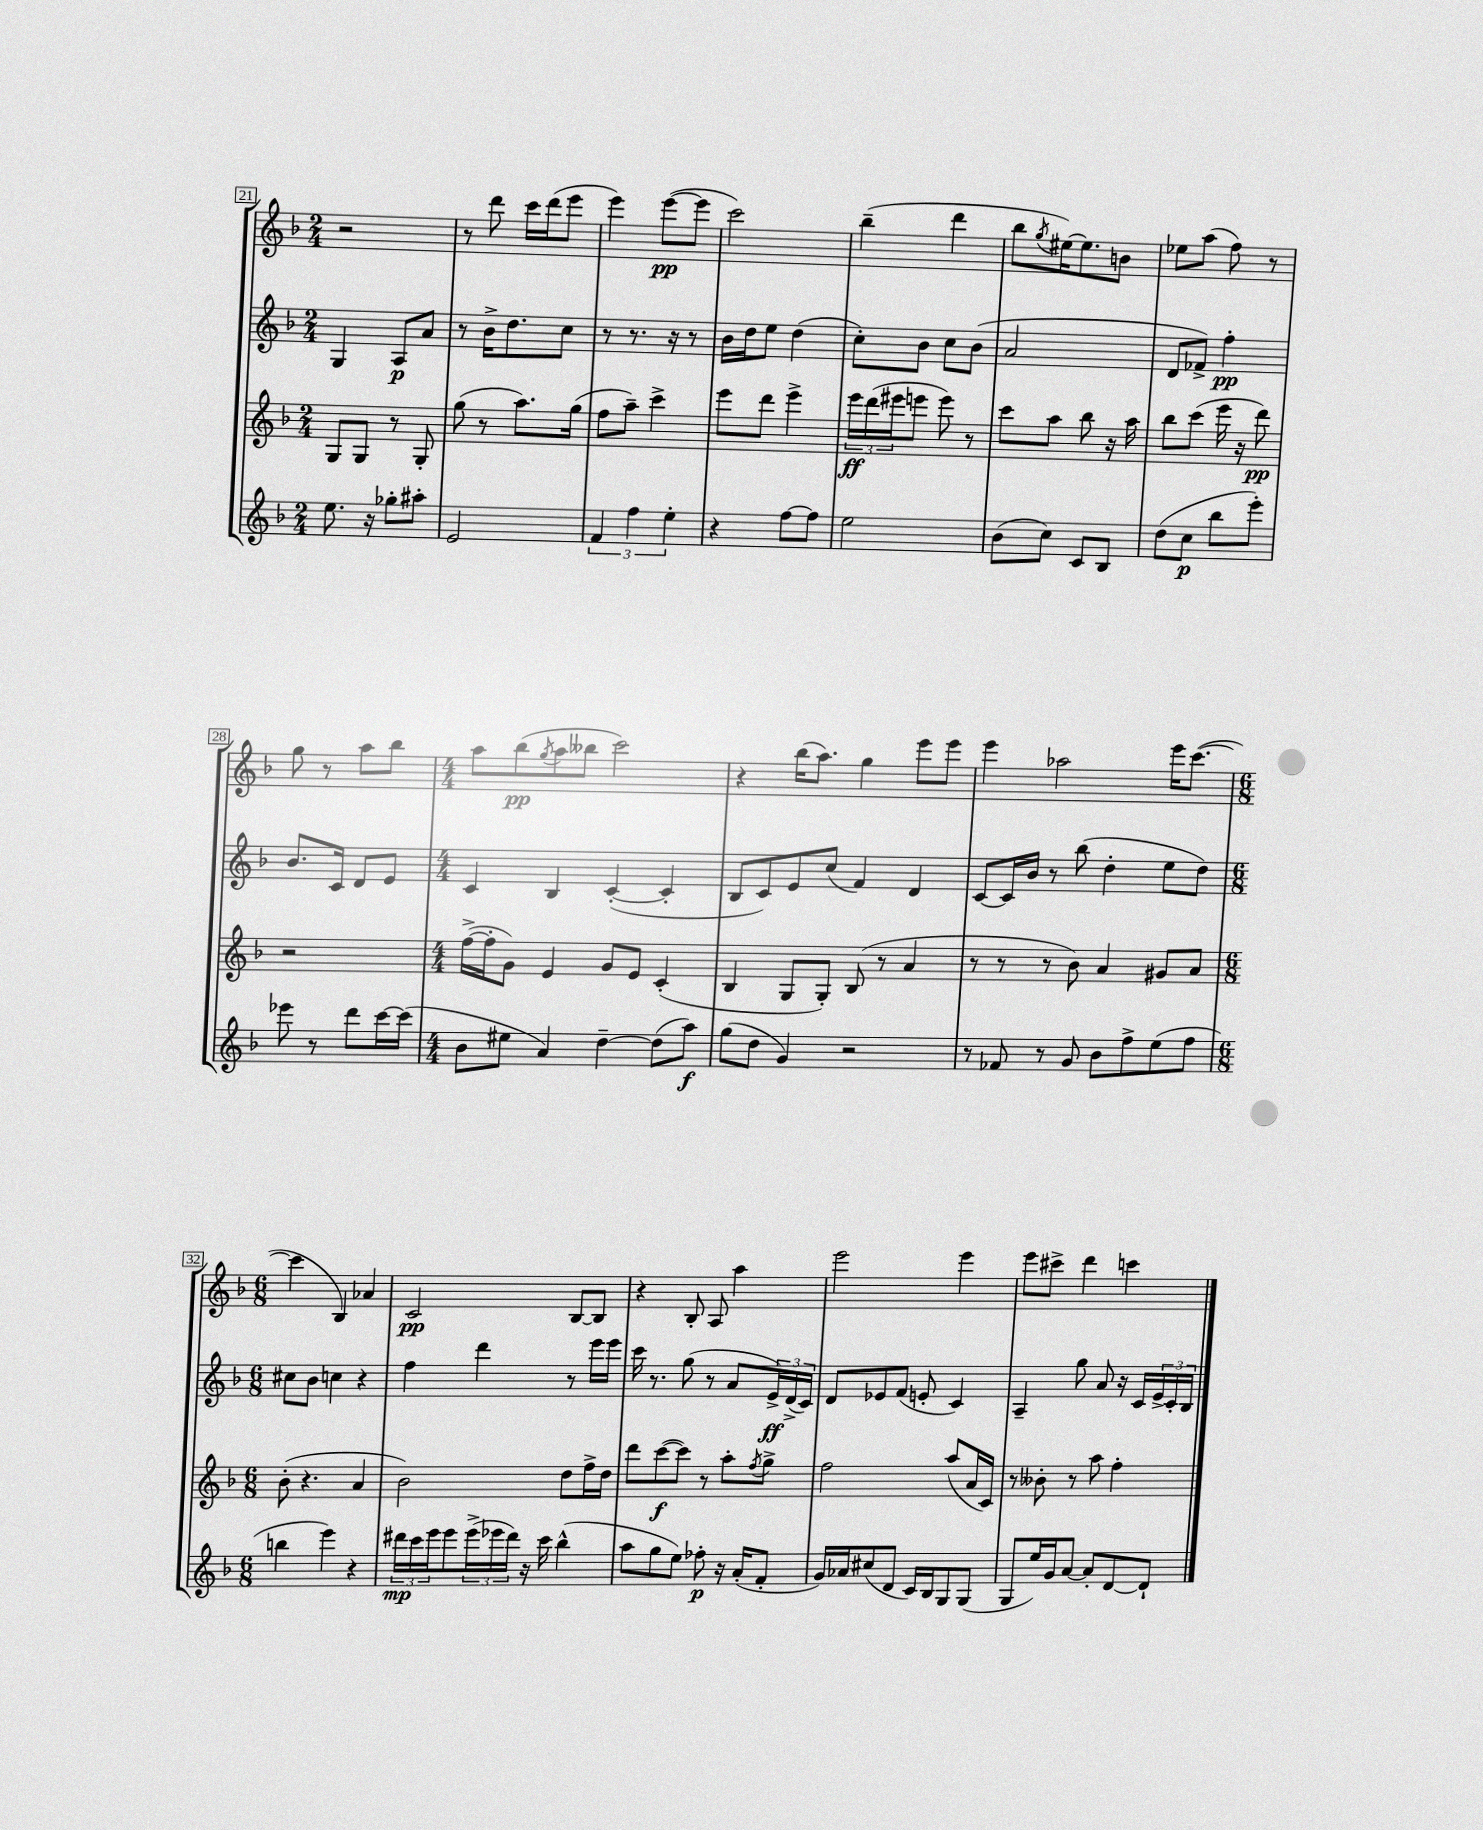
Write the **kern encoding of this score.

**kern	**kern	**kern	**kern
*staff4	*staff3	*staff2	*staff1
*clefG2	*clefG2	*clefG2	*clefG2
*k[b-]	*k[b-]	*k[b-]	*k[b-]
*M2/4	*M2/4	*M2/4	*M2/4
8.ee	8G	4G	2r
.	8G	.	.
16r	.	.	.
8gg-'	8r	8A	.
8aa#'	8G'	8a	.
=	=	=	=
2e	(8gg	8r	8r
.	8r	16b-^	8ddd
.	.	8.dd	.
.	8.aa)	.	16ccc
.	.	.	(16ddd
.	.	8cc	8eee
.	(16gg	.	.
=	=	=	=
6f	8ff	8r	4eee)
.	8aa~)	8.r	.
6ff	.	.	.
.	4ccc^	.	([8eee
.	.	16r	.
6ee'	.	.	.
.	.	8r	8eee]
=	=	=	=
4r	8eee	16b-	2ccc)
.	.	16dd	.
.	8ddd	8ee	.
[8ff	4eee^	(4dd	.
8ff]	.	.	.
=	=	=	=
2ee	24eee	8cc')	(4bb-~
.	(24ddd	.	.
.	24eee#	.	.
.	8eee	8b-	.
.	8eee)	8cc	4ddd
.	8r	(8b-	.
=	=	=	=
(8b-	8ccc	2a	8bb-
.	.	.	8qgg
8cc)	8aa	.	[16ee#)
.	.	.	8.ee#]
8c	8bb-	.	.
8B-	16r	.	8b
.	16aa	.	.
=	=	=	=
(8dd	8bb-	8d	8ee-
8cc	(8ccc	8f-^)	(8aa
8bb-	16eee	4ff'	8ff)
.	16r	.	.
8eee')	8ddd)	.	8r
=	=	=	=
8eee-	2r	8.b-	8gg
8r	.	.	8r
.	.	16c	.
8ddd	.	8d	8aa
[16ccc	.	8e	8bb-
(16ccc]	.	.	.
=	=	=	=
*M4/4	*M4/4	*M4/4	*M4/4
8b-	([16ff^	4c	8aa
.	16ff']	.	.
8ee#	8g)	.	(8bb-
.	.	.	8qgg
4a)	4e	4B-	8aa
.	.	.	8bb--
[4dd~	8g	([4c'	2ccc)
.	8e	.	.
(8dd]	(4c'	4c']	.
8aa)	.	.	.
=	=	=	=
(8gg	4B-	8B-	4r
8dd	.	8c)	.
4g)	8G	8e	(16bb-
.	.	.	8.aa)
.	8G')	(8cc	.
2r	(8B-	4f)	4gg
.	8r	.	.
.	4a	4d	8eee
.	.	.	8eee
=	=	=	=
8r	8r	[8c	4eee
8f-	8r	16c]	.
.	.	16b-	.
8r	8r	8r	2aa-
8g	8b-)	(8bb-	.
8b-	4a	4dd'	.
8ff^	.	.	.
(8ee	8g#	8ee	16eee
.	.	.	([8.ccc
8ff	8a	8dd)	.
=	=	=	=
*M6/8	*M6/8	*M6/8	*M6/8
4bb	(8b-'	8cc#	4ccc]
.	4.r	8b-	.
4eee)	.	4cc	4B-)
4r	4a	4r	4a-
=	=	=	=
24ddd#	2b-)	4ff	2c
24ccc	.	.	.
24eee	.	.	.
8eee	.	.	.
(24eee^	.	4ddd	.
24eee-	.	.	.
24ddd#)	.	.	.
16r	.	.	.
16ccc	.	.	.
(4bb-^^	8dd	8r	[8B-
.	16ff^	16eee	8B-]
.	16dd	16eee	.
=	=	=	=
8aa	8ddd	16ccc	4r
.	.	8.r	.
8gg	([8ccc	.	.
8ee)	8ccc])	(8gg	8B-'
8ff-'	8r	8r	8A
16r	8aa'	8a	4aa
(16a'	.	.	.
.	8qff	.	.
8f'	8gg^	24e^)	.
.	.	(24d^	.
.	.	24c)	.
=	=	=	=
16g)	2ff	8d	2eee
16a-	.	.	.
(8cc#	.	8e-	.
8d	.	(8f	.
16c)	.	8e'	.
16B-	.	.	.
8G	(8aa	4c)	4eee
(8G	16a	.	.
.	16c)	.	.
=	=	=	=
8G	8r	4A~	8eee
16ee)	8b--'	.	8ccc#^
16g	.	.	.
[8a	8r	8gg	4ddd
8a']	8aa	8a	.
[8d	4ff'	16r	4ccc
.	.	16c	.
8d`]	.	24e^	.
.	.	24c'	.
.	.	24B-	.
==	==	==	==
*-	*-	*-	*-
